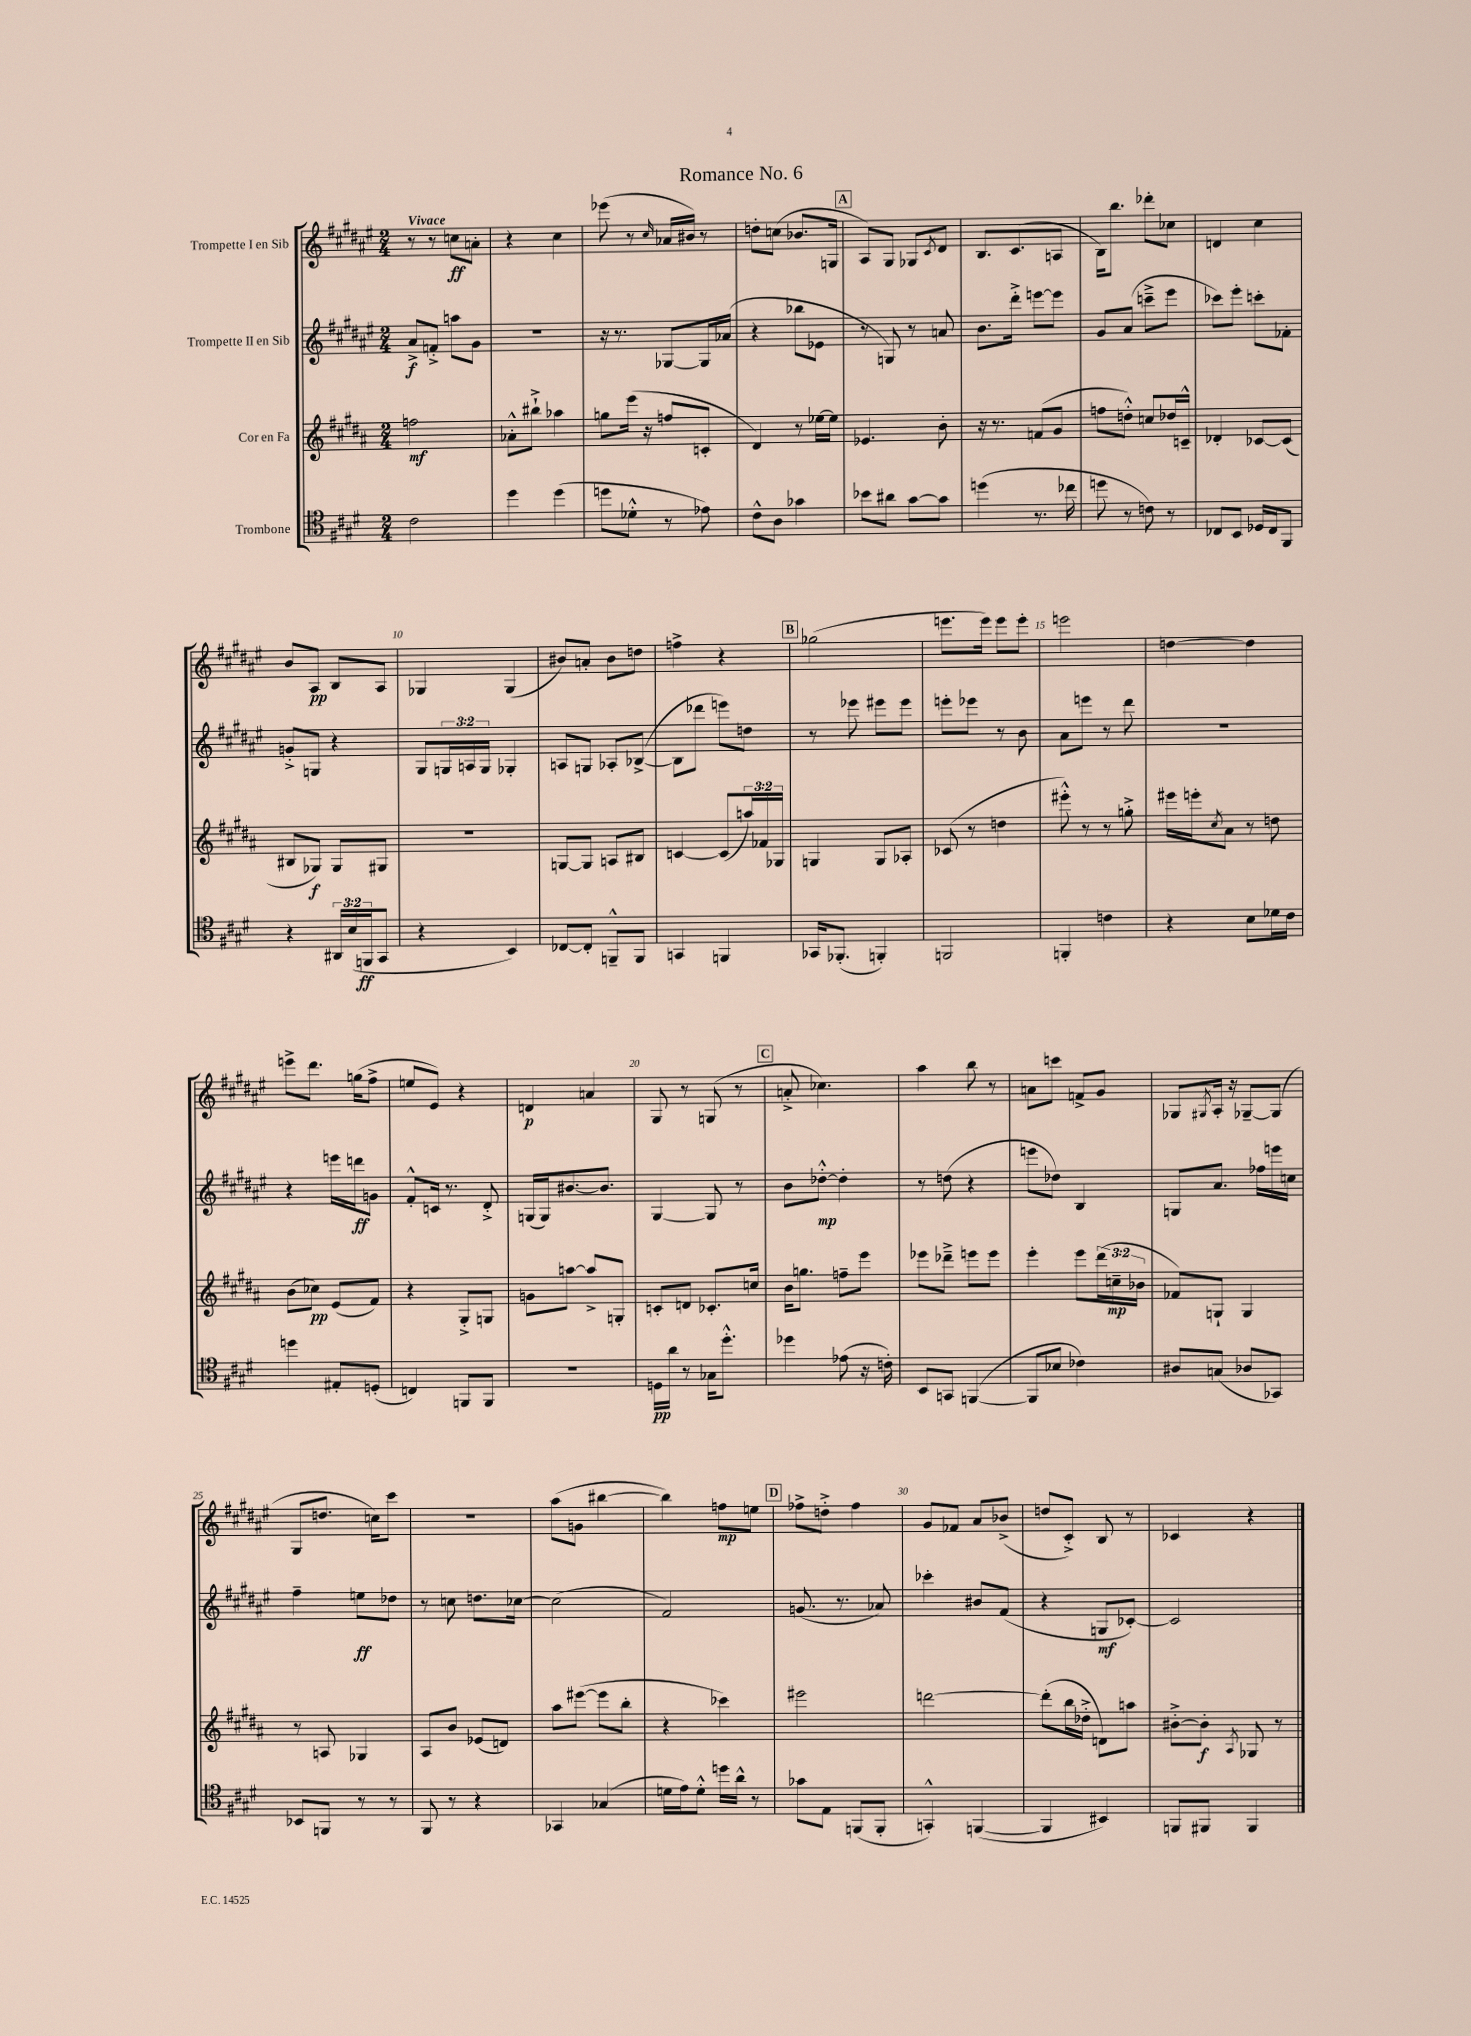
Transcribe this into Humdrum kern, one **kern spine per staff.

**kern	**kern	**kern	**kern
*staff4	*staff3	*staff2	*staff1
*clefC4	*clefG2	*clefG2	*clefG2
*k[f#c#g#d#]	*k[f#c#g#d#a#]	*k[f#c#g#d#a#e#]	*k[f#c#g#d#a#e#]
*M2/4	*M2/4	*M2/4	*M2/4
2c#	2ff	8a#^	8r
.	.	8f'^	8r
.	.	8aa	8cc
.	.	8g#	8a'
=	=	=	=
4dd#	8a-'^^	2r	4r
.	8bb#`^	.	.
(4dd#	4aa-	.	4cc#
=	=	=	=
8dd	8gg	16r	(8eee-
.	.	8.r	.
8d-'^^	(16eee	.	8r
.	16r	.	.
.	.	.	16qqcc#
8r	8ff	[8G-	16a-
.	.	.	16b#)
8e-)	8c'	16G-]	8r
.	.	(16a-	.
=	=	=	=
8c#^^	4d#)	4r	8dd'
8A	.	.	(8cc
4g-	8r	8bb-	8.b-
.	[16ee-	8e-	.
.	16ee-]	.	16G
=	=	=	=
8b-	4.e-	8r	8A#)
8a#	.	8G)	8G#
[8g#	.	8r	8G-
.	.	.	8qc#
8g#]	8b'	8a	8d#
=	=	=	=
(4dd	16r	8.b	8.B
.	8.r	.	.
.	.	16ddd#'^	(8.c#
8.r	(8f	[8eee	.
.	8g#	8eee]	8A
16cc-	.	.	.
=	=	=	=
8dd	8ff	8g#	16B)
.	.	.	8.bb
8r	8dd'^^)	(8a#	.
8c)	8cc	8ccc~^	8ddd-'
8r	16dd-	8eee#	8cc-
.	16c~^^	.	.
=	=	=	=
8C-	4d-'	8ccc-)	4d
8BB	.	8eee#'	.
16D-	[8c-	8ccc'	4cc#
16C-	.	.	.
8FF#	(8c-]	8f-'	.
=	=	=	=
4r	8B#	8g'^	8b
.	8G-)	8G	8A#
24AA#	8G-	4r	8B
(24B	.	.	.
24FF	.	.	.
8GG#	8G#	.	8A#
=	=	=	=
4r	2r	8G#	4G-
.	.	24G	.
.	.	24A	.
.	.	24G	.
4BB)	.	4G-'	(4G-
=	=	=	=
[8C-	[8G	8A	8b#)
8C-']	8G]	8G	8a'
8FF~^^	8A	8A-'	8b#
8FF	8B#	([8B-^	8dd
=	=	=	=
4GG	[4c	8B-]	4ff^
.	.	8ddd-	.
4FF	(8c]	8eee)	4r
.	24aa)	8dd	.
.	24f-	.	.
.	24G-	.	.
=	=	=	=
16GG-	4G	8r	(2gg-
(8.FF-'	.	.	.
.	.	8eee-	.
4FF')	8G	8eee#	.
.	8A-'	8eee#	.
=	=	=	=
2FF	(8c-	8eee'	8.eee
.	8r	8eee-	.
.	.	.	16eee)
.	4dd	8r	8eee
.	.	8b	8eee'
=	=	=	=
4FF'	8eee#'^^)	8a#	2eee
.	8r	8eee	.
4c	8r	8r	.
.	8gg'^	8ddd#	.
=	=	=	=
4r	16eee#	2r	[4dd
.	16eee'	.	.
.	8qcc#	.	.
.	8a#	.	.
8B	8r	.	4dd]
16d-	8dd	.	.
16c#	.	.	.
=	=	=	=
4dd	(8b	4r	8eee^
.	8cc-)	.	8.ddd#
8E#'	(8e	16eee	.
.	.	16ddd	(16gg
(8D'	8f#)	8g	8ff#^
=	=	=	=
4C)	4r	8f#'^^	8ee
.	.	16c	8e#)
.	.	8.r	.
8FF	8G#'^	.	4r
8FF	8G	8d#'^	.
=	=	=	=
2r	8g	(16G	4d
.	.	16G)	.
.	[8aa	[8.b#	.
.	8aa^]	.	4a
.	.	8.b#]	.
.	8G'	.	.
=	=	=	=
16D	8c'	[4G#	8G#
16a	.	.	.
8r	8d	.	8r
16G-	8.c-'	8G#]	(8G
8.dd#'^^	.	.	.
.	.	8r	8r
.	16cc	.	.
=	=	=	=
4dd-	16b	8b	8a'^
.	8.gg	.	.
.	.	[8dd-'^^	4.cc-)
(8e-	8ff~	4dd-']	.
16r	8eee	.	.
16c')	.	.	.
=	=	=	=
8BB	8eee-	8r	4aa#
8GG	8ddd-~^	(8dd	.
([4FF	8eee	4r	8bb
.	8eee	.	8r
=	=	=	=
8FF]	4eee'	8eee	8a
8B-	.	8dd-)	8ccc
4c-)	8eee	4B	8f^
.	(24ddd#	.	8g#
.	24cc~	.	.
.	24b-	.	.
=	=	=	=
8A#	8f-)	8G	8G-
.	.	.	8qG#
(8G	8G`	8.a#	16A#'
.	.	.	16r
8A-	4G	.	[8G-~
.	.	16ff-	.
8GG-)	.	16eee	(8G-]
.	.	16cc	.
=	=	=	=
8BB-	8r	4ff#~	8G#
8FF	8A	.	8.dd
8r	4G-	8ee	.
.	.	.	16cc)
8r	.	8dd-	8ccc#
=	=	=	=
8FF#	8A#	8r	2r
8r	8b	8cc	.
4r	(8e-	8.dd	.
.	8d)	.	.
.	.	[16cc-	.
=	=	=	=
4GG-	8aa#	(2cc-]	(8aa#
.	([8eee#	.	8g
(4G-	8eee#]	.	[4bb#
.	8bb'	.	.
=	=	=	=
16d	4r	2f#)	4bb#])
16e)	.	.	.
8d'^^	.	.	.
16dd	4ccc-)	.	8ff
16a^^	.	.	.
8r	.	.	8ee
=	=	=	=
8g-	2eee#	(8.g	8ff-^
8E	.	.	8dd'^
.	.	8.r	.
(8FF	.	.	4ff-
8FF'	.	8a-)	.
=	=	=	=
4GG'^^)	[2ddd	4ccc-'	8g#
.	.	.	8f-
([4FF	.	8b#	8a#
.	.	(8f#	(8b-^
=	=	=	=
4FF]	(8ddd']	4r	8dd
.	16bb	.	8c#'^)
.	16dd-'^	.	.
4BB#)	8d)	8G	8B
.	8aa	[8c-')	8r
=	=	=	=
8FF	[8b#'^	2c-]	4c-
8FF#	8b#']	.	.
.	8qA#	.	.
4FF#	8G-	.	4r
.	8r	.	.
==	==	==	==
*-	*-	*-	*-
